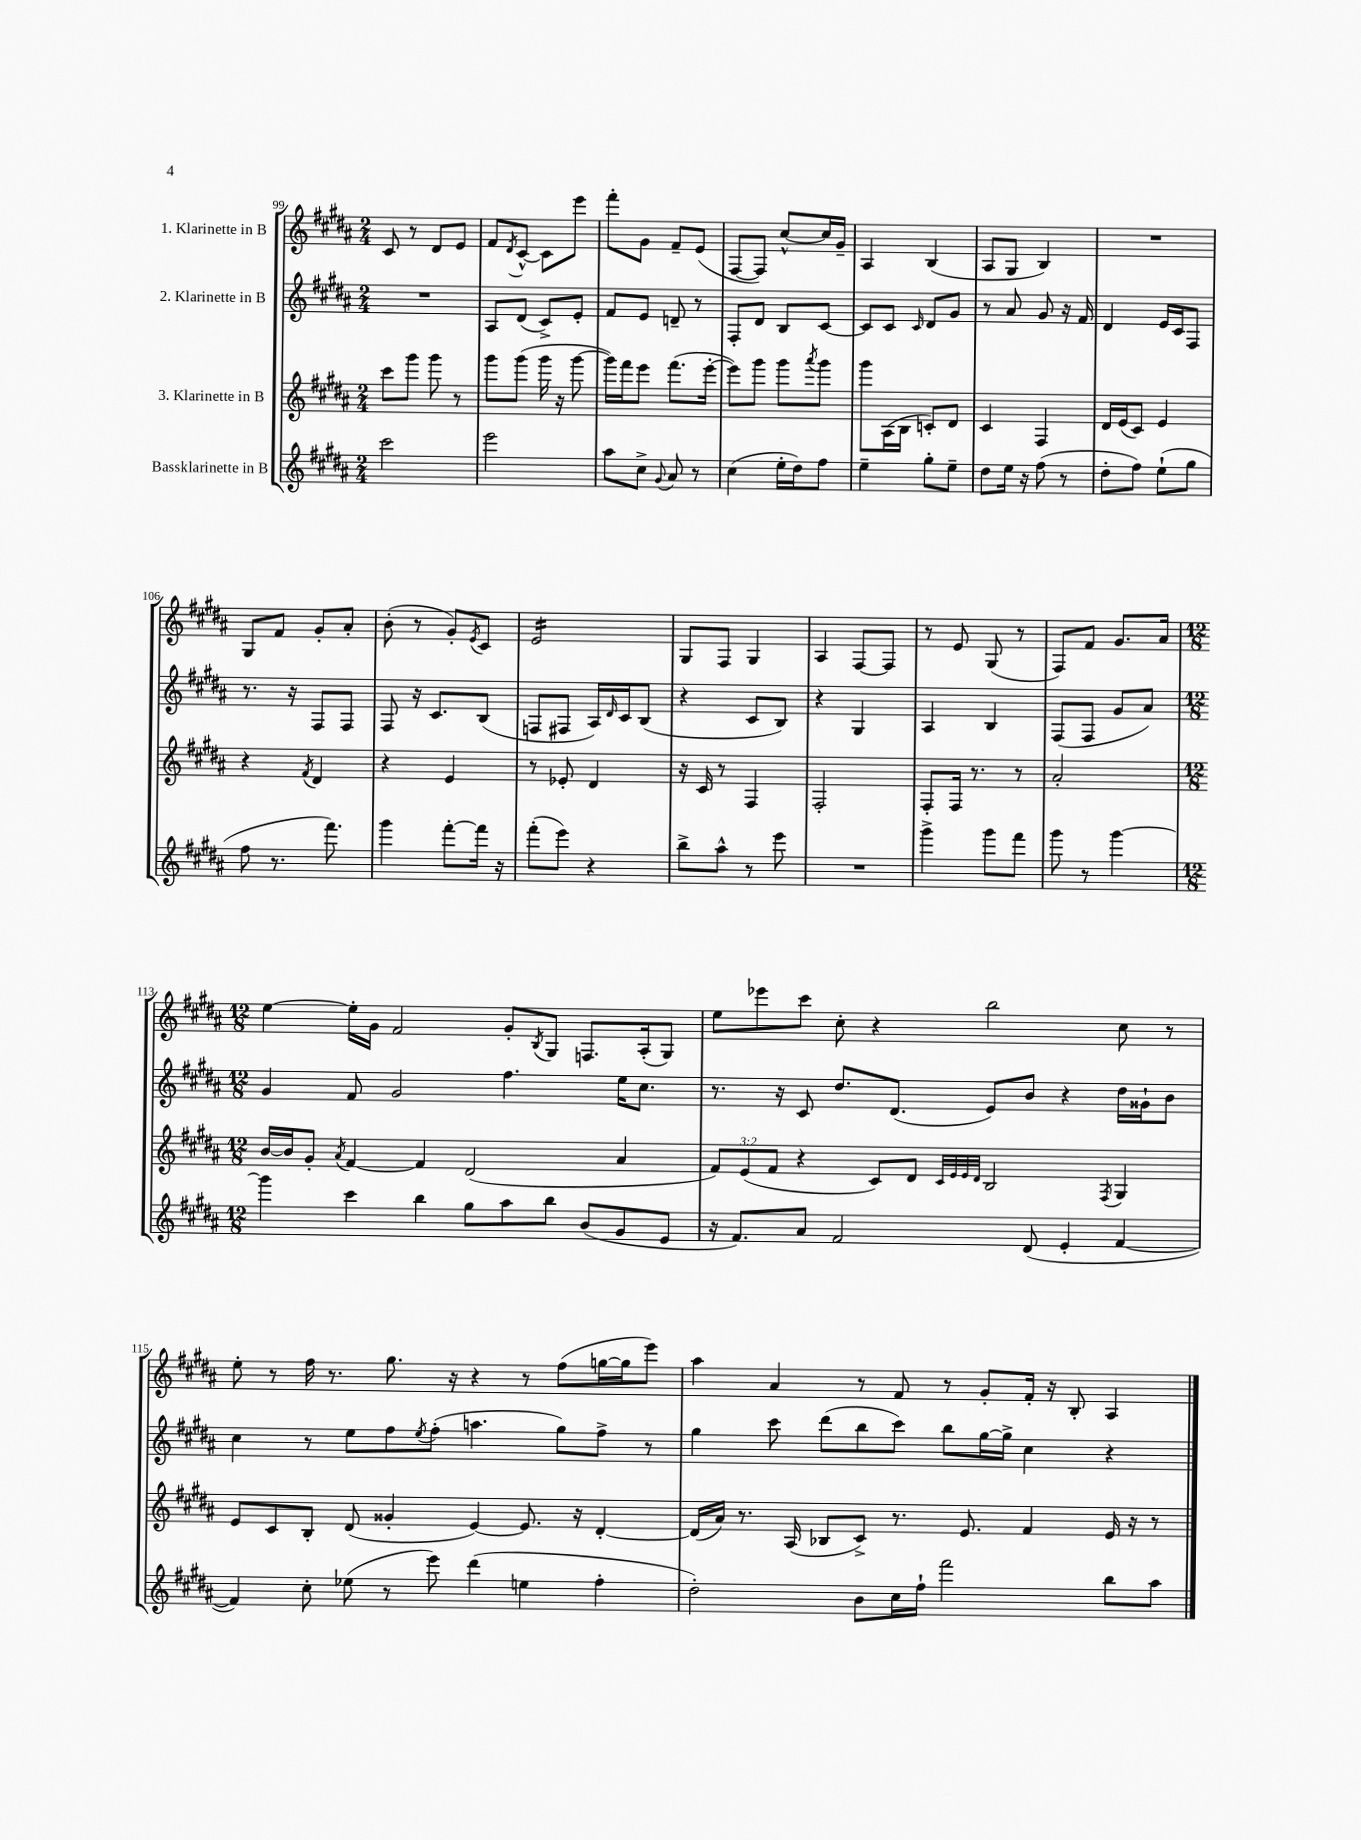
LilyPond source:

<<
\new StaffGroup <<
\new Staff = "s0" \with { instrumentName = "1. Klarinette in B" } {
    \clef treble \key b \major \numericTimeSignature \time 2/4
    cis'8 r8 dis'8 e'8 |
    fis'8 \acciaccatura { dis'8 } cis'8~-^ cis'8 e'''8 |
    fis'''8-. gis'8 fis'8-- e'8( |
    fis8~ fis8) cis''8~-^ cis''16 gis'16-- |
    ais4 b4( |
    ais8 gis8 b4) |
    R2 |
    gis8 fis'8 gis'8-. ais'8-. |
    b'8-.( r8 gis'8-.) \acciaccatura { e'8 } cis'8 |
    e'2:16 |
    gis8 fis8 gis4 |
    ais4 fis8~ fis8 |
    r8 e'8 gis8( r8 |
    fis8) fis'8 gis'8. ais'16 |
    \numericTimeSignature \time 12/8 e''4~ e''16-. gis'16 fis'2 gis'8-. \acciaccatura { b8 } gis8 f8. ais16-.( gis8) |
    e''8 ees'''8 cis'''8 cis''8-. r4 b''2 cis''8 r8 |
    e''8-. r8 fis''16 r8. gis''8. r16 r4 r8 fis''8( g''16~ g''16 e'''8) |
    ais''4 ais'4 r8 fis'8 r8 gis'8-. fis'16-. r16 b8-. ais4 \bar "|." |
}
\new Staff = "s1" \with { instrumentName = "2. Klarinette in B" } {
    \clef treble \key b \major \numericTimeSignature \time 2/4
    R2 |
    ais8 dis'8( cis'8->) e'8-. |
    fis'8 e'8 d'8-- r8 |
    fis8-. dis'8 b8 cis'8~ |
    cis'8 cis'8 \grace { cis'16 } dis'8 gis'8 |
    r8 ais'8 gis'8 r16 fis'16 |
    dis'4 e'16 cis'16 fis8 |
    r8. r16 fis8 fis8 |
    fis8 r16 cis'8. b8( |
    f8 fis8 ais16) \grace { dis'16 } cis'16 b8( |
    r4 cis'8 b8) |
    r4 gis4 |
    ais4 b4 |
    fis8( fis8 gis'8 ais'8) |
    \numericTimeSignature \time 12/8 gis'4 fis'8 gis'2 fis''4. e''16 cis''8. |
    r8. r16 cis'8 dis''8. dis'8.( e'8) b'8 r4 dis''16 gisis'16-! b'8 |
    cis''4 r8 e''8 fis''8 \acciaccatura { e''8 } fis''8-.( a''4. gis''8) fis''8-> r8 |
    gis''4 cis'''8 dis'''8( b''8 cis'''8) b''8 gis''16~ gis''16-> cis''4 r4 \bar "|." |
}
\new Staff = "s2" \with { instrumentName = "3. Klarinette in B" } {
    \clef treble \key b \major \numericTimeSignature \time 2/4 \override Staff.TupletNumber.text = #tuplet-number::calc-fraction-text
    cis'''8 gis'''8 gis'''8 r8 |
    gis'''8 gis'''8( gis'''16 r16 gis'''8~ |
    gis'''16) fis'''16 e'''8 fis'''8.( e'''16~-. |
    e'''8) gis'''8 gis'''8 \acciaccatura { ais'''8 } gis'''8 |
    gis'''8 ais16( b16 c'8-.) dis'8 |
    cis'4 fis4 |
    dis'16 e'16( cis'8) e'4 |
    r4 \acciaccatura { fis'8 } dis'4 |
    r4 e'4 |
    r8 ees'8-. dis'4 |
    r16 cis'16 r8 fis4 |
    fis2-. |
    fis8-. fis16 r8. r8 |
    ais'2-. |
    \numericTimeSignature \time 12/8 b'16~ b'16 gis'8-. \acciaccatura { ais'8 } fis'4~ fis'4 dis'2( ais'4 |
    \tuplet 3/2 { fis'8) e'8( fis'8 } r4 cis'8) dis'8 \grace { cis'32 e'32 e'32 dis'32 } b2 \acciaccatura { fis8 } gis4 |
    e'8 cis'8 b8-. dis'8( gisis'4-. e'4~) e'8. r16 dis'4~-. |
    dis'16( ais'16) r8. ais16( bes8 cis'8->) r8. e'8. fis'4 e'16 r16 r8 \bar "|." |
}
\new Staff = "s3" \with { instrumentName = "Bassklarinette in B" } {
    \clef treble \key b \major \numericTimeSignature \time 2/4
    cis'''2 |
    e'''2 |
    ais''8 cis''8-> \appoggiatura { gis'8 } ais'8 r8 |
    cis''4( e''16-. dis''16) fis''8 |
    e''4-- gis''8-. e''8-- |
    dis''8 e''16 r16 fis''8( r8 |
    dis''8-. fis''8) e''8-!( gis''8 |
    fis''8 r8. fis'''8.) |
    gis'''4 fis'''8~-. fis'''16 r16 |
    fis'''8-.( e'''8) r4 |
    b''8-> ais''8-^ r8 e'''8 |
    R2 |
    gis'''4-> gis'''8 fis'''8 |
    gis'''8 r8 gis'''4~ |
    \numericTimeSignature \time 12/8 gis'''4 cis'''4 b''4 gis''8 ais''8 b''8 b'8( gis'8 e'8 |
    r16 fis'8.) ais'8 fis'2 dis'8( e'4-. fis'4~ |
    fis'4) cis''8-. ees''8( r8 e'''8) dis'''4( e''4 fis''4-. |
    dis''2-.) b'8 cis''16 fis''16-! fis'''2 b''8 ais''8 \bar "|." |
}
>>
>>
\layout { \context { \Score currentBarNumber = #99 } }
